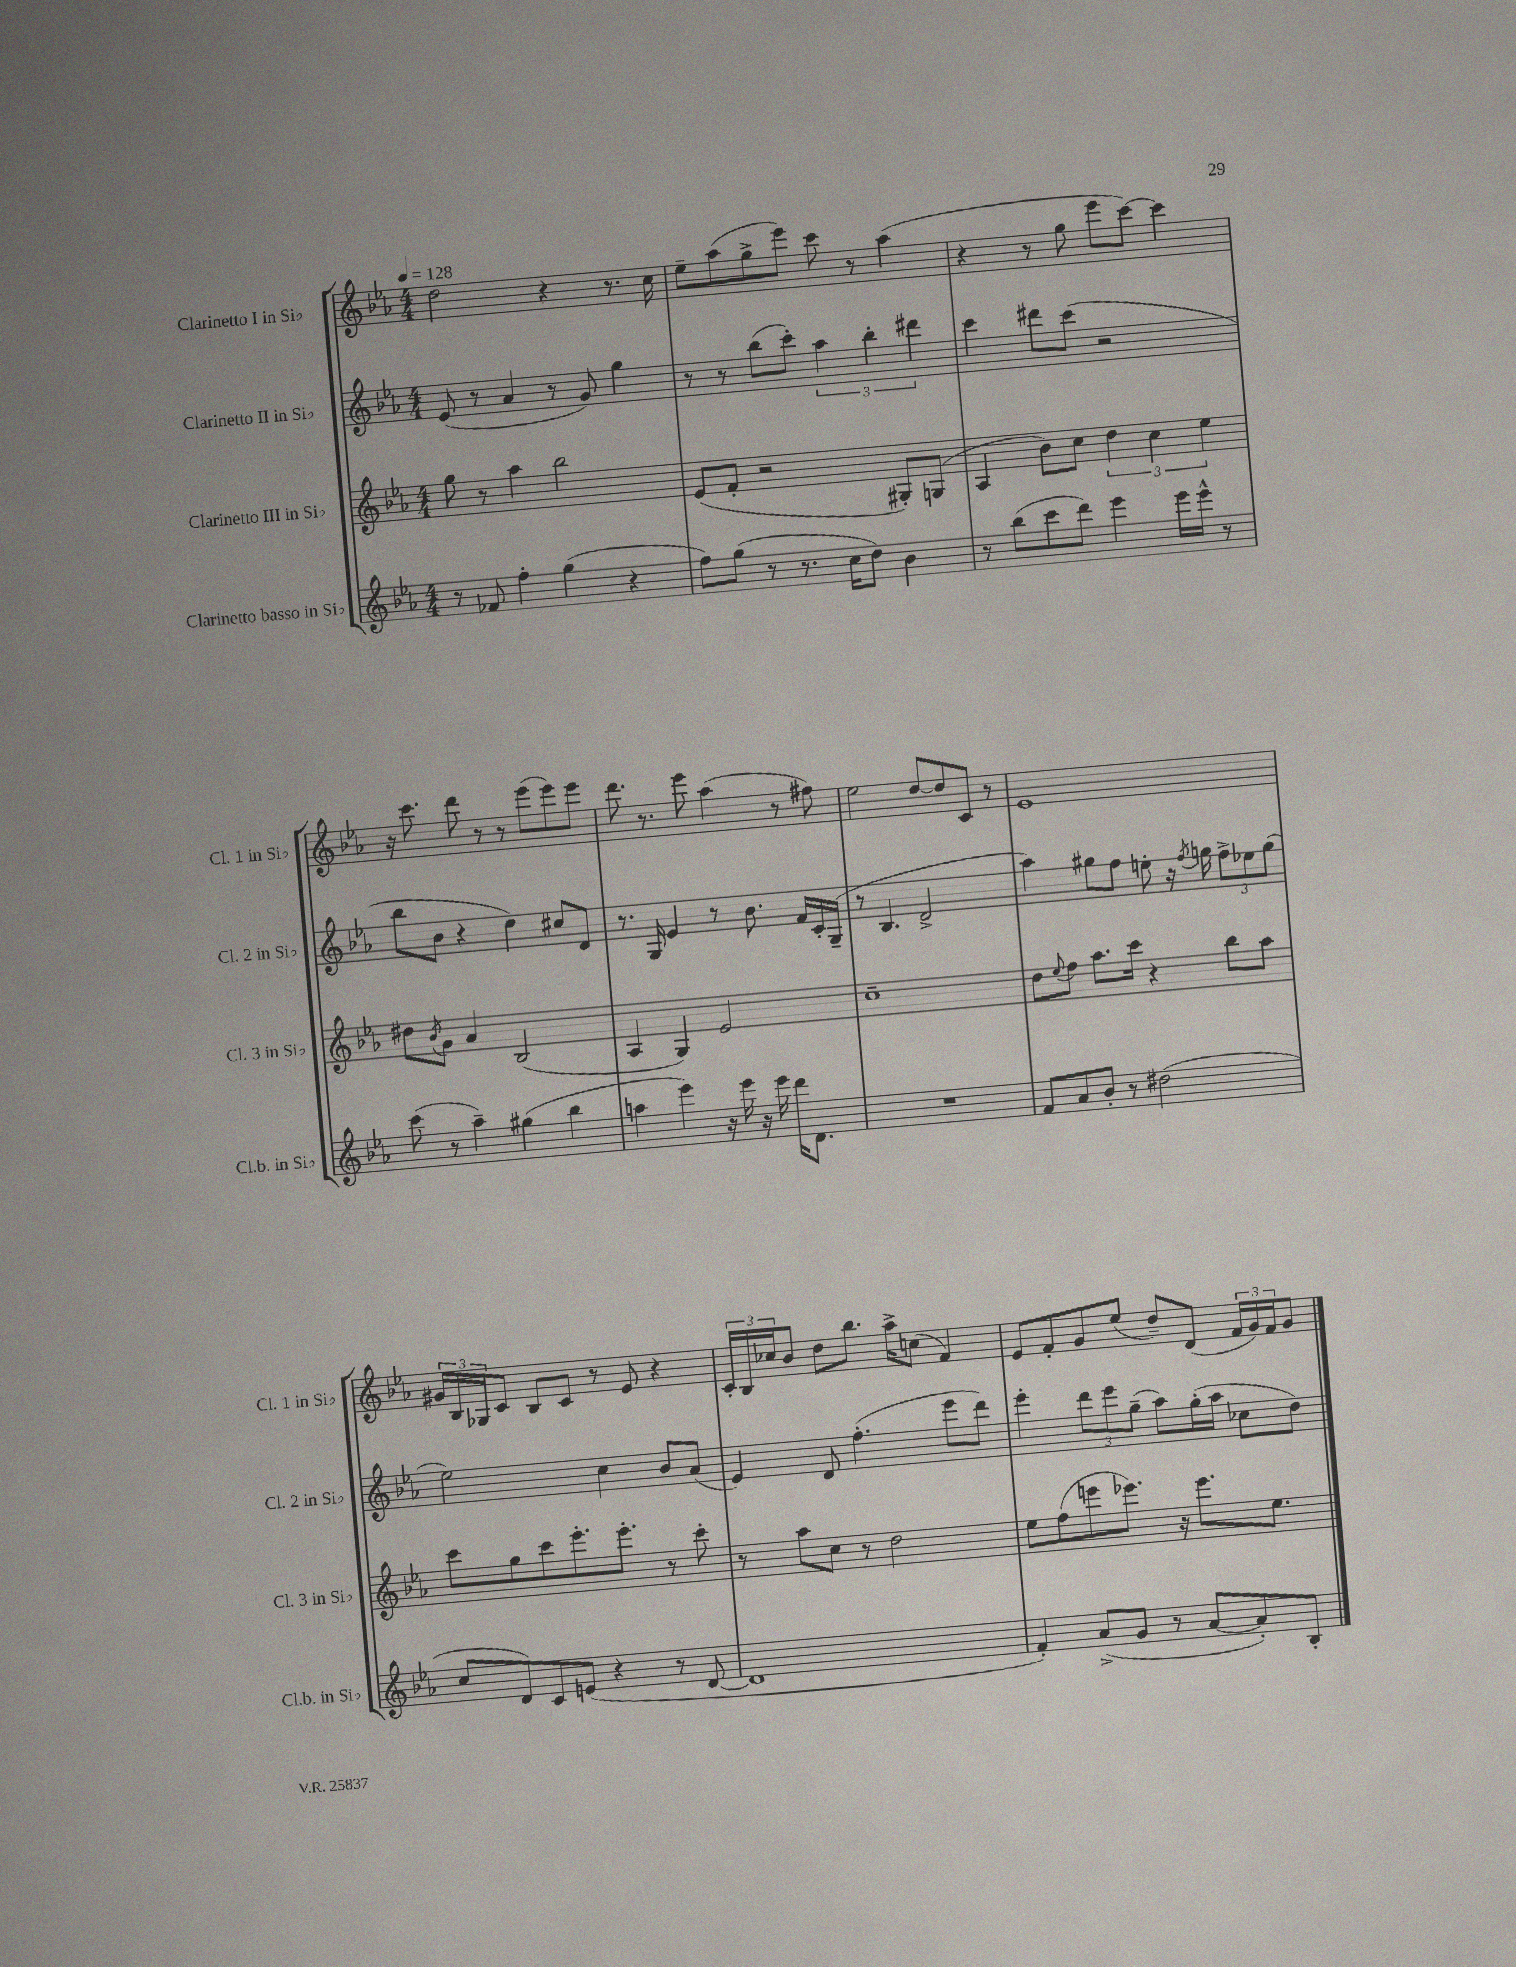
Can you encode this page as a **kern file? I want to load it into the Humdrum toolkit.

**kern	**kern	**kern	**kern
*staff4	*staff3	*staff2	*staff1
*clefG2	*clefG2	*clefG2	*clefG2
*k[b-e-a-]	*k[b-e-a-]	*k[b-e-a-]	*k[b-e-a-]
*M4/4	*M4/4	*M4/4	*M4/4
*MM128	*MM128	*MM128	*MM128
8r	8gg\	(8e-/	2dd\
8f-/	8r	8r	.
4ff'\	4aa-\	4a-/	.
(4gg\	2bb-\	8r	4r
.	.	8g/)	.
4r	.	4gg\	8.r
.	.	.	16cc\
=	=	=	=
8ff\L)	(8e-/L	8r	8ee-~\L
(8gg\J	8f'/J	8r	(8aa-\
8r	2r	(8bb-\L	8gg^\
8.r	.	8ccc'\J)	8eee-\J)
.	.	6aa-\	8ccc\
16cc\LK	.	.	.
8dd\J)	.	.	8r
.	.	6bb-'\	.
4b-\	8G#'/L)	.	(4aa-\
.	.	6ddd#\	.
.	(8G/J	.	.
=	=	=	=
8r	4A-/	4ccc\	4r
(8bb-\L	.	.	.
8ccc\	8b-\L)	8ddd#\L	8r
8ddd\J)	8cc\J	(8ccc\J	8gg\
4eee-\	6dd\	2r	8eee-\L
.	.	.	[8ccc\J)
.	6cc\	.	.
16eee-\LL	.	.	4ccc\]
16eee-^^\JJ	.	.	.
.	6ee-\	.	.
8r	.	.	.
=	=	=	=
(8ccc\	8dd#\L	8bb-\L	16r
.	.	.	8.ccc\
.	8qb-/	.	.
8r	8g\J	8b-\J	.
4aa-~\)	4a-/	4r	8ddd\
.	.	.	8r
(4gg#\	(2B-/	4dd\)	8r
.	.	.	(8eee-\L
4bb-\	.	8cc#/L	8eee-\)
.	.	8d/J	8eee-\J
=	=	=	=
4aa\	4A-/	8.r	8.ddd\
.	.	16G/	8.r
4eee-\)	4G/)	4e-/	.
.	.	.	8eee-\
16r	2e-/	8r	(4aa-\
16eee-\	.	.	.
16r	.	8.b-\	.
16eee-\	.	.	.
16ddd\LK	.	.	8r
8.d\J	.	16f/LL	.
.	.	16c'/	8ff#\)
.	.	(16G~/JJ	.
=	=	=	=
1r	1cc~	8r	2ee-\
.	.	4.B-/	.
.	.	2d^/	[8dd/L
.	.	.	8dd/]
.	.	.	8c/J
.	.	.	8r
=	=	=	=
8f/L	8dd\L	4aa-\)	1e-
.	8qqee-/	.	.
8a-/	8ff\J	.	.
8b-'/J	8.aa-\L	8gg#\L	.
8r	.	8ff\J	.
.	16ccc\Jk	.	.
(2dd#\	4r	8ee'\	.
.	.	16r	.
.	.	8qff/	.
.	.	16gg\	.
.	8bb-\L	12ff^\L	.
.	.	12ee-\	.
.	8aa-\J	.	.
.	.	(12gg\J	.
=	=	=	=
8cc/L	8ccc\L	2ee-\)	24g#/LL
.	.	.	24B-/
.	.	.	24G-/J
8d/)	8gg\	.	8c/J
8c/	8ccc\	.	8B-/L
(8e/J	8.eee-'\	.	8c/J
4r	.	4cc\	8r
.	8.eee-'\J	.	.
.	.	.	8e-/
8r	8r	8b-/L	4r
[8d/	8ccc'\	(8a-/J	.
=	=	=	=
1d]	8r	4e-/)	24c'/LL
.	.	.	24B-/
.	.	.	24cc-/J
.	8aa-\L	.	8b-/J
.	8cc\J	8d/	8dd\L
.	8r	(4.ff'\	8.bb-\J
.	2dd\	.	.
.	.	.	16aa-^\LK
.	.	.	(8cc\J
.	.	8eee-\L	4f/)
.	.	8ddd\J)	.
=	=	=	=
4f'/)	8ee-\L	4eee-'\	8e-/L
.	(8ff\	.	8f'/
(8a-^/L	8eee\	12ddd\L	8g/
.	.	12eee-\	.
8g/J	8.eee-\J)	.	(8ee-/J
.	.	(12gg~\J	.
8r	.	8aa-\L)	8dd~/L)
.	16r	.	.
[8a-/L	8.eee-\L	(16gg'\L	(8d/J
.	.	16aa-\JJ	.
8a-'/])	.	8cc-\L	24f/LL
.	.	.	24g/)
.	8.ee-\J	.	.
.	.	.	24f/J
8B-'/J	.	8dd\J)	8g/J
==	==	==	==
*-	*-	*-	*-
